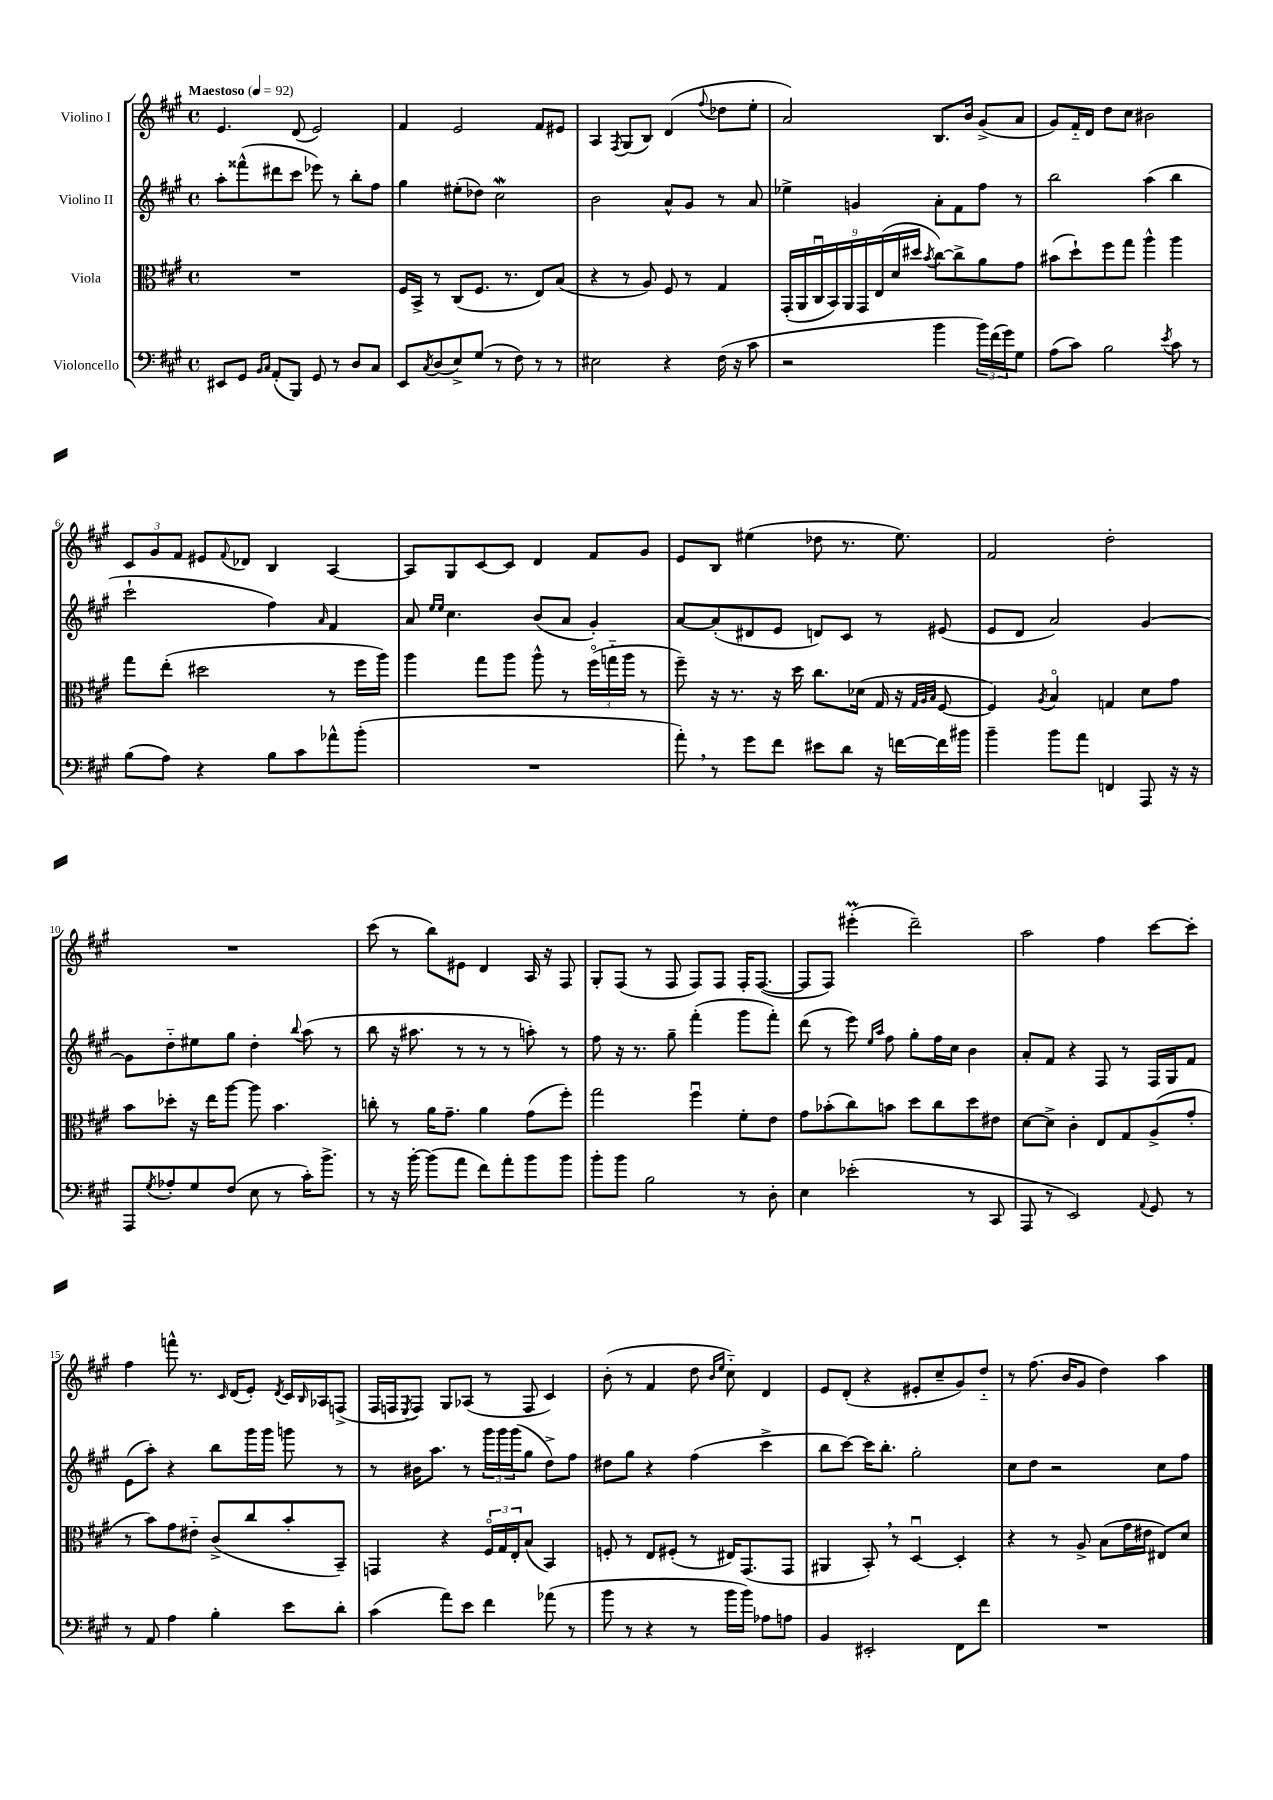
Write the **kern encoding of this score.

**kern	**kern	**kern	**kern
*part4	*part3	*part2	*part1
*staff4	*staff3	*staff2	*staff1
*I"Violoncello	*I"Viola	*I"Violino II	*I"Violino I
*clefF4	*clefC3	*clefG2	*clefG2
*k[f#c#g#]	*k[f#c#g#]	*k[f#c#g#]	*k[f#c#g#]
*M4/4	*M4/4	*M4/4	*M4/4
*met(c)	*met(c)	*met(c)	*met(c)
*MM92	*MM92	*MM92	*MM92
=1	=1	=1	=1
!	!	!	!LO:TX:a:B:t=Maestoso
8EE#X/L	1r	8aa'\L	4.e/
8GG#/J	.	(8fff##X^^\	.
16qqBB/LL	.	.	.
16qqC#/JJ	.	.	.
(8AA'/L	.	8ddd#X\	.
8BBB/J)	.	8ccc#\J	(8d/
8GG#/	.	8eee-X\)	2e/)
8r	.	8r	.
8D/L	.	8bb'\L	.
8C#/J	.	8ff#\J	.
=2	=2	=2	=2
8EE/L	16F#/LL	4gg#\	4f#/
.	16BB^/JJ	.	.
8qC#/	.	.	.
(8D/	8r	.	.
8E^/)	(8C#/L	(8ee#X'\L	2e/
(8G#/J	8.F#/J	8dd-X\J)	.
8r	.	2cc#W\	.
.	8.r	.	.
8F#\)	.	.	.
8r	8E/L)	.	8f#/L
8r	(8B/J	.	8e#X/J
=3	=3	=3	=3
2E#X\	4r	2b\	4A/
.	.	.	8qF#/
.	8r	.	(8G#/L
.	8A/)	.	8B/J)
4r	8F#/	8a^^/L	(4d/
.	8r	8g#/J	.
.	.	.	8qqff#/
(16F#\	4G#/	8r	8dd-X\L
16r	.	.	.
8c#\	.	8a/	8ee'\J
=4	=4	=4	=4
2r	(18GG#'/LL	4ee-X^\	2a/)
.	18AA/	.	.
.	18C#u/	.	.
.	18BB/)	.	.
.	18AA/	.	.
.	.	4gn/	.
.	18GG#/	.	.
.	(18E/	.	.
.	18d/	.	.
.	18dd#X/JJ	.	.
.	8qb/	.	.
4b\	[8cc#\L)	8a'\L	8.B/L
.	8cc#^\]	8f#\	.
.	.	.	16b/Jk
24b\LL)	8a\	8ff#\J	(8g#^/L
(24f#\	.	.	.
24g#\J)	.	.	.
8G#\J	8g#\J	8r	8a/J
=5	=5	=5	=5
(8A\L	(8b#X\L	2bb\	8g#/L)
8c#\J)	8dd`\)	.	16f#/L
.	.	.	16d/JJ
2B\	8ff#\	.	8dd\L
.	8gg#\J	.	8cc#\J
.	4aa^^\	(4aa\	2b#X\
8qe/	.	.	.
8c#\	4aa\	4bb\	.
8r	.	.	.
!!LO:LB:g=z
=6	=6	=6	=6
(8B\L	8gg#\L	2ccc#`\	12c#/L
.	.	.	12g#/
8A\J)	(8ee'\J	.	.
.	.	.	12f#/J
4r	2dd#X\	.	8e#X/L
.	.	.	8qqf#/
.	.	.	8d-X/J
8B\L	.	4ff#\)	4B/
8c#\	.	.	.
.	.	16qqa/	.
8a-X^^\	8r	4f#/	[4A/
(8b'\J	16ff#\LL	.	.
.	16aa\JJ)	.	.
=7	=7	=7	=7
1r	4aa\	8a/	8A/L]
.	.	16qqee/LL	.
.	.	16qqee/JJ	.
.	.	4.cc#\	8G#/
.	8gg#\L	.	[8c#/
.	8aa\J	.	8c#/J]
.	8aa^^\	(8b/L	4d/
.	8r	8a/J	.
.	(24ff#\LL	4g#'/)	8f#/L
.	24ggn\	.	.
.	24aa\JJ	.	.
.	8r	.	8g#/J
=8	=8	=8	=8
8a',\)	8ff#~\)	[8a/L	8e/L
8r	16r	(8a'/]	8B/J
.	8.r	.	.
8g#\L	.	8d#X/	(4ee#X\
8f#\J	16r	8e/J	.
.	16dd\	.	.
8e#X\L	8.cc#\L	8dn/L)	8dd-X\
8d\J	.	8c#/J	8.r
.	(16d-X\Jk	.	.
16r	16G#/	8r	.
[16fn\LL	16r	.	8.ee#\)
.	32qqG#/LLL	.	.
.	32qqA/	.	.
.	32qqB/JJJ	.	.
16f\]	[8F#/	(8e#X/	.
16b#X\JJ	.	.	.
=9	=9	=9	=9
4b~\	4F#/])	8e/L	2f#/
.	.	8d/J	.
.	8qA/	.	.
8b\L	4B/	2a/)	.
8a\J	.	.	.
4FFn/	4Gn/	.	2dd'\
8AAA/	8d\L	[4g#/	.
16r	8g#\J	.	.
16r	.	.	.
!!LO:LB:g=z
=10	=10	=10	=10
8AAA/L	8b\L	8g#\L]	1r
8qG#/	.	.	.
8A-X'/	8dd-X'\J	8dd\	.
8G#/	16r	8ee#X\	.
.	16ee\KL	.	.
(8F#/J	[8aa\J	8gg#\J	.
8E\	8aa\]	4dd'\	.
8r	4.b\	.	.
.	.	8qqbb/	.
16c#'\KL)	.	(8aa\	.
8.b^\J	.	.	.
.	.	8r	.
=11	=11	=11	=11
8r	8ccn'\	8bb\	(8ccc#\
16r	8r	16r	8r
[16b'\	.	8.aa#X\	.
(8b\L]	16a\KL	.	8bb\L)
.	8.g#~\J	.	.
8a\J	.	8r	8e#X\J
8f#\L)	4a\	8r	4d/
8a'\	.	8r	.
8b\	(8g#\L	8aan'\)	16A/
.	.	.	16r
8b\J	8ff#'\J)	8r	8F#/
=12	=12	=12	=12
8b'\L	2gg#\	8ff#\	8G#'/L
8b\J	.	16r	(8F#/J
.	.	8.r	.
2B\	.	.	8r
.	.	8gg#~\	8F#/
.	4ff#u\	(4fff#'\	8F#/L)
.	.	.	8F#/J
8r	8f#'\L	8ggg#\L	16F#'/KL
.	.	.	([8.F#/J
8D'\	8e\J	8fff#'\J)	.
=13	=13	=13	=13
4E\	8g#\L	(8ddd\	8F#/L]
.	(8b-X'\	8r	8F#/J)
(2e-X'\	8cc#\)	8eee\)	(4eee#Xm'\
.	.	16qqee/LL	.
.	.	16qqaa/JJ	.
.	8bn\J	8ff#\	.
.	8dd\L	8gg#'\L	2ddd~\)
.	8cc#\	16ff#\L	.
.	.	16cc#\JJ	.
8r	8dd\	4b\	.
8CC#/	8e#X\J	.	.
=14	=14	=14	=14
8AAA/	[8d\L	8a'/L	2aa\
8r	8d^\J]	8f#/J	.
2EE/)	4c#'\	4r	.
.	8E/L	8F#/	4ff#\
.	8G#/	8r	.
8qqAA/	.	.	.
8GG#/	(8A^/	16F#/LL	[8ccc#\L
.	.	16G#/J	.
8r	8g#'/J	8f#/J	8ccc#'\J]
!!LO:LB:g=z
=15	=15	=15	=15
8r	8r	(8e\L	4ff#\
8AA/	8b\L)	8aa'\J)	.
4A\	8g#\	4r	8fffn^^\
.	8e#X\J	.	8.r
4B'\	(8c#^/L	8bb\L	.
.	.	.	16qqc#/
.	.	.	(16d/KL
.	8cc#/	16ggg#\L	8e'/J)
.	.	16ggg#\JJ	.
.	.	.	8qd/
8e\L	8b'/	8gggn\	16c#/LL
.	.	.	16qqB/
.	.	.	16A-X/J
8d'\J	8BB~/J)	8r	(8Fn^/J
=16	=16	=16	=16
(4c#\	4GGn/	8r	16F#/LL
.	.	.	16Fn/J
.	.	.	8qE/
.	.	16b#X\KL	8F/J)
.	.	8.aa\J	.
8a\L)	4r	.	8G#/L
8e\J	.	8r	(8A-X/J
4f#\	24F#/LL	24ggg#\LL	8r
.	24G#/	24ggg#\	.
.	24E'/J	(24ggg#\J	.
.	(8B/J	8gg#\J	8F/
(8a-X\	4BB/)	8dd^\L)	4c#/)
8r	.	8ff#\J	.
=17	=17	=17	=17
8b\	8Fn'/	8dd#X\L	(8b'\
8r	8r	8gg#\J	8r
4r	8E/L	4r	4f#/
.	(8F#X'/J	.	.
8r	8r	(4ff#\	8dd\
.	.	.	16qqb/LL
.	.	.	16qqee/JJ
16b\LL	16E#X/KL)	.	8cc#\)
16b\JJ)	(8.GG#/	.	.
8A-X\L	.	4ccc#^\	4d/
8An\J	8GG#/J	.	.
=18	=18	=18	=18
4BB/	4AA#X/	8bb\L	8e/L
.	.	[8ccc#\J)	(8d'/J
2EE#X'/	8BB',/)	16ccc#\KL]	4r
.	.	8.bb'\J	.
.	8r	.	.
.	[4Du/	2gg#'\	8e#X'/L
.	.	.	8cc#~/
8FF#\L	4D'/]	.	8g#/)
8f#\J	.	.	8dd/J
=19	=19	=19	=19
1r	4r	8cc#\L	8r
.	.	8dd\J	(8.ff#\
.	8r	2r	.
.	.	.	16b/KL
.	8A^/	.	8g#/J
.	(8B\L	.	4dd\)
.	16g#\L	.	.
.	16e#X\JJ	.	.
.	8E#X/L)	8cc#\L	4aa\
.	8d/J	8ff#\J	.
==	==	==	==
*-	*-	*-	*-
